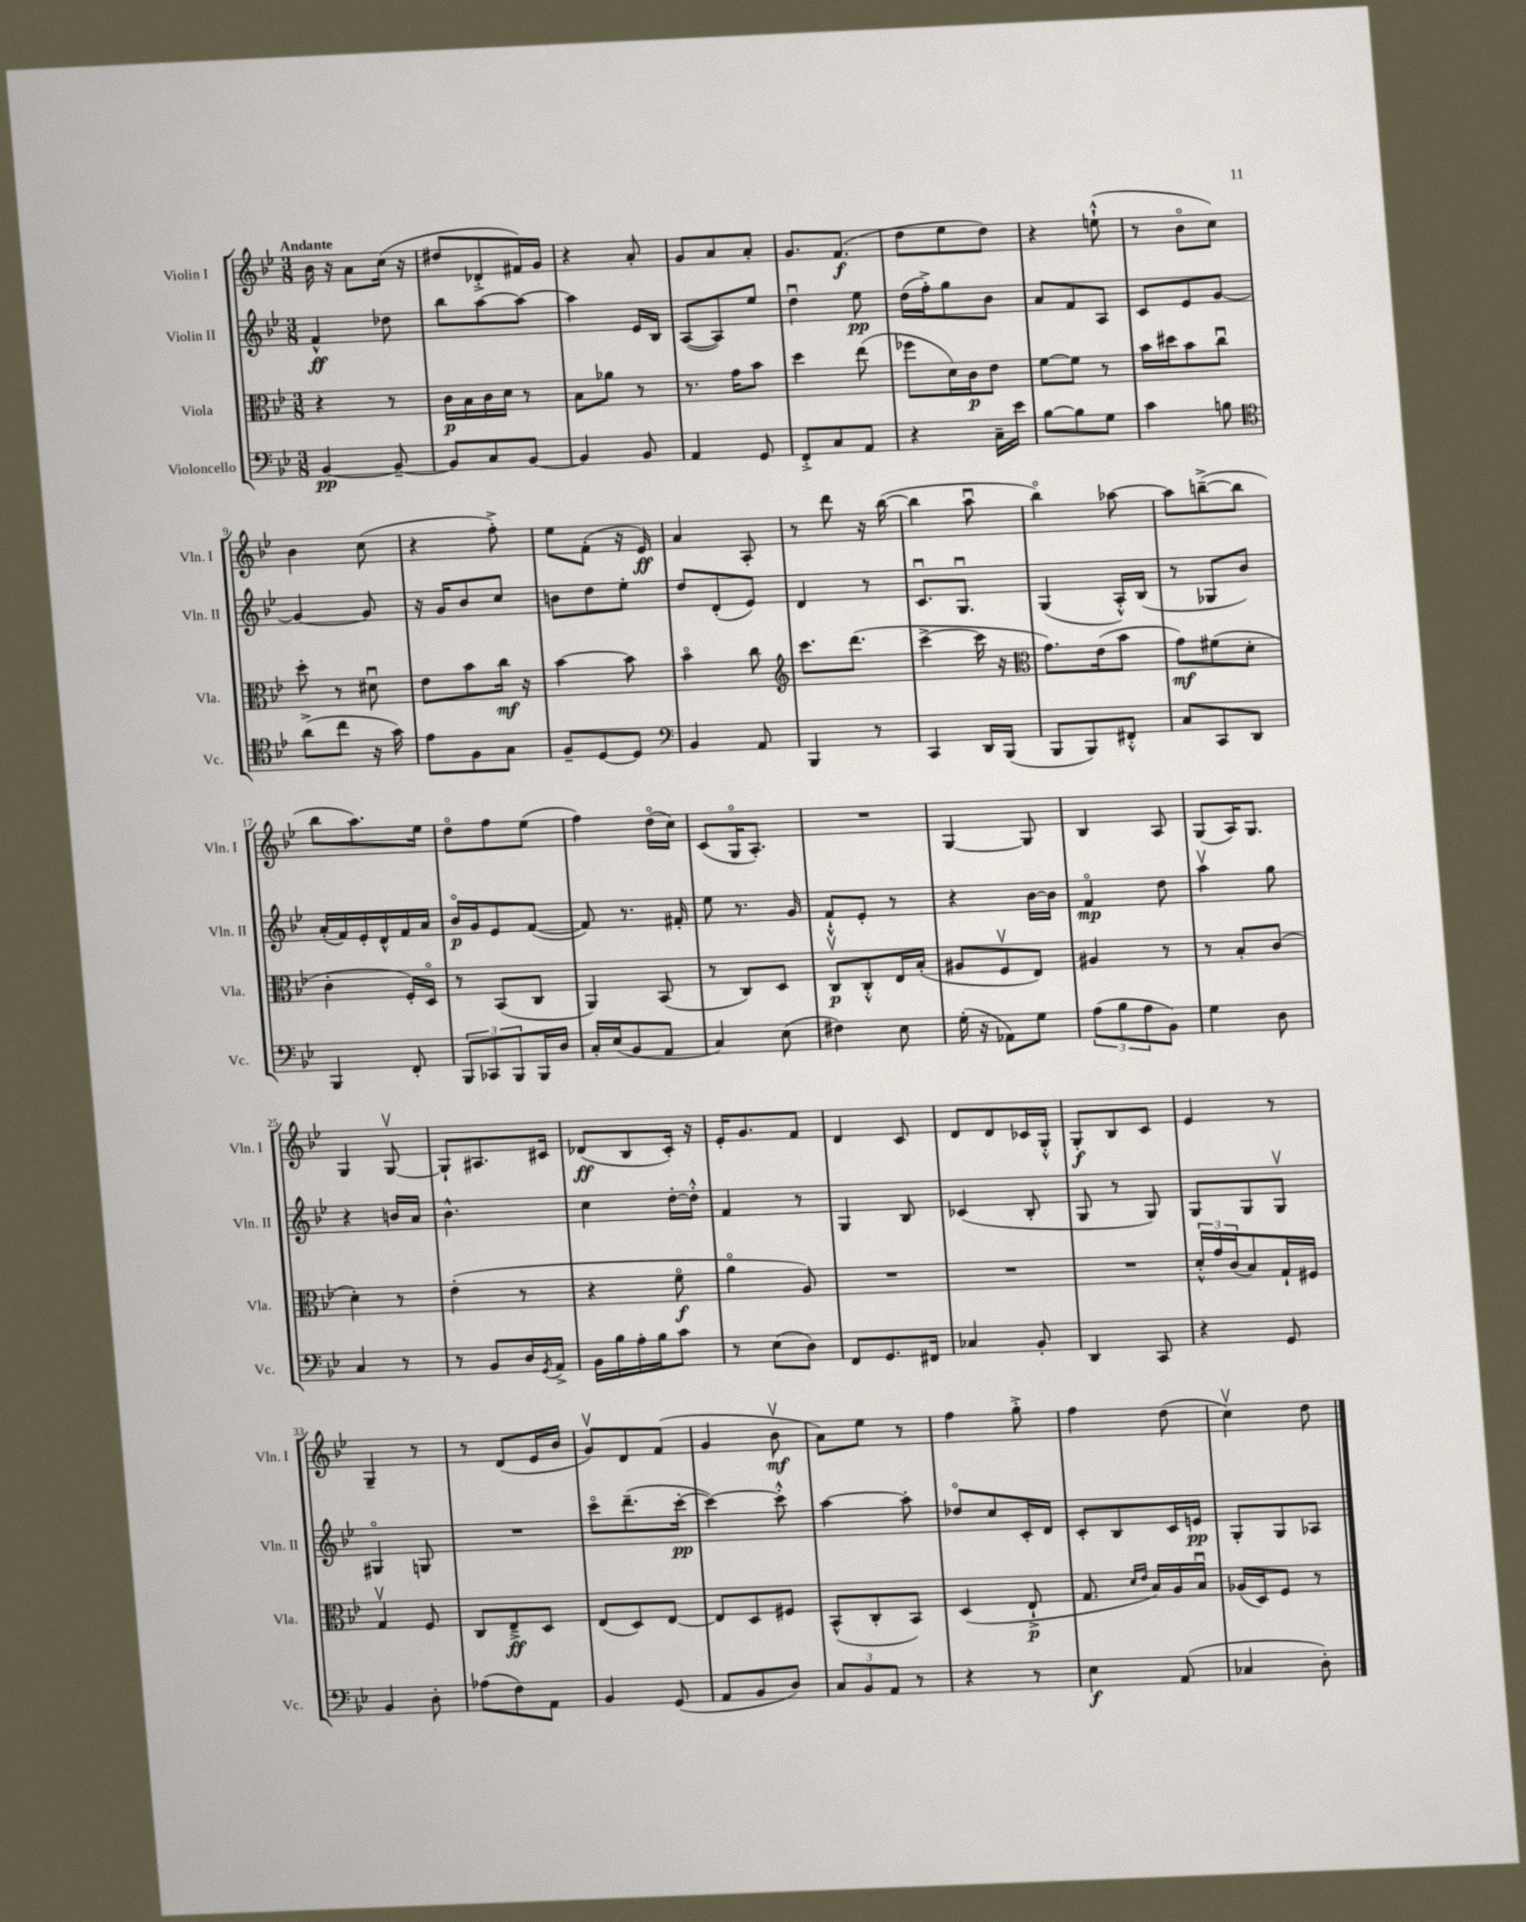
<<
\new StaffGroup <<
\new Staff = "s0" \with { instrumentName = "Violin I" shortInstrumentName = "Vln. I" } {
    \clef treble \key bes \major \numericTimeSignature \time 3/8 \tempo "Andante"
    bes'16 r16 a'8 c''16( r16 |
    dis''8 des'8-.-> fis'16) g'16 |
    r4 a'8-. |
    g'8 a'8 a'8-. |
    g'8. f'8.\f( |
    d''8 ees''8 d''8) |
    r4 e''8-!-^( |
    r8 bes'8\flageolet c''8) |
    bes'4 c''8( |
    r4 f''8-.->) |
    ees''8 f'8-.( r16 ees'16\ff) |
    a'4 a8-. |
    r8 d'''8 r16 bes''16~( |
    bes''4 a''8\downbow |
    bes''4\flageolet) aes''8~ |
    aes''8 b''8~--->( b''8 |
    bes''8 a''8.) ees''16 |
    d''8\flageolet f''8 ees''8( |
    f''4) d''16\flageolet( c''16) |
    c'8( g16\flageolet a8.-.) |
    R4. |
    g4~ g8 |
    bes4 a8 |
    g8( a16) g8. |
    g4 g8~\upbow |
    g8-! ais8. cis'16 |
    des'8\ff( bes8 c'16-.) r16 |
    ees'16-. g'8. f'8 |
    d'4 c'8 |
    d'8 d'8 ces'16 g16-.-^ |
    g8-.\f bes8 c'8 |
    ees'4 r8 |
    g4-- r8 |
    r8 d'8( ees'16 bes'16 |
    g'8\upbow) d'8 f'8( |
    g'4 bes'8\upbow\mf |
    a'8) ees''8 r8 |
    f''4 g''8-.-> |
    f''4 d''8( |
    c''4\upbow) d''8 \bar "|." |
}
\new Staff = "s1" \with { instrumentName = "Violin II" shortInstrumentName = "Vln. II" } {
    \clef treble \key bes \major \numericTimeSignature \time 3/8
    f'4-^\ff des''8 |
    bes''8 a''8~ a''8~ |
    a''4 ees'16 bes16 |
    a8~( a8) ees''8 |
    d''4\downbow ees''8\pp |
    d''16( f''16-.->) g''8 bes'8 |
    a'8 f'8 a8 |
    c'8 ees'8 g'8~ |
    g'4~ g'8 |
    r16 g'16 bes'8 c''8 |
    b'8 d''8 ees''8-. |
    d''8 d'8-.( ees'8) |
    d'4 r8 |
    c'8.\downbow g8.\downbow |
    g4( a16-.-^) bes16( |
    r8 ges8 bes'8) |
    a'16-.( f'16) ees'16-. d'16-^ f'16 a'16 |
    bes'16\flageolet\p g'16 ees'8 f'8~( |
    f'8) r8. fis'16-. |
    ees''8 r8. g'16 |
    f'8-!-^ ees'8-. r8 |
    r4 bes'16~ bes'16 |
    f'4\flageolet\mp d''8 |
    a''4\upbow g''8 |
    r4 b'16 a'16 |
    bes'4.-^ |
    c''4 d''16~-. d''16-.-^ |
    f'4 r8 |
    g4 bes8 |
    ces'4( bes8-. |
    g8 r8 g8) |
    g8 g8 g8\upbow |
    gis4\flageolet g8 |
    R4. |
    c'''8\flageolet d'''8.--( c'''16~-.\pp |
    c'''4~) c'''8-.-^ |
    a''4~ a''8-. |
    des''8\flageolet c''8 c'16-. d'16 |
    c'8-. bes8 c'16 e'16\pp |
    g8-. g8 aes8 \bar "|." |
}
\new Staff = "s2" \with { instrumentName = "Viola" shortInstrumentName = "Vla." } {
    \clef alto \key bes \major \numericTimeSignature \time 3/8
    r4 r8 |
    c'16\p bes16 c'16 d'16 r8 |
    bes8 aes'8 r8 |
    r8. g'16 bes'8 |
    d''4 ees''8( |
    fes''8 d'16) c'16\p ees'8 |
    f'8~ f'8 r8 |
    bes'16 dis''16 bes'8 c''8\downbow |
    d''8-. r8 dis'8\downbow |
    ees'8 bes'8 c''16\mf r16 |
    bes'4~ bes'8 |
    bes'4\flageolet c''8 |
    \clef treble c'''8. d'''8.( |
    c'''4~-> c'''16 r16 |
    \clef alto g'8.) ees'16( bes'8 |
    g'8\mf) fis'8( d'8-. |
    c'4-. f16-.) d16\flageolet |
    r8 bes,8( c8 |
    a,4) bes,8( |
    r8 c8) d8 |
    c8\upbow\p c8-.-^ ees16 bes16-.( |
    ais8 f8\upbow ees8) |
    ais4 r8 |
    r8 bes8-. c'8( |
    d'4-.) r8 |
    ees'4-.( r8 |
    r4 f'8\flageolet\f |
    a'4\flageolet a8) |
    R4. |
    R4. |
    R4. |
    \tuplet 3/2 { d'16-.-^ g'16 c'16( } bes8) g16-! fis16 |
    g4\upbow f8 |
    c8 ees8--->\ff d8 |
    ees8( d8) ees8~ |
    ees8 d8 fis8 |
    bes,8-^( c8-. bes,8) |
    d4( ees8-!->\p |
    g8. \grace { d'16 ees'16 } bes16) a16 bes16\downbow |
    aes16( d16) f8 r8 \bar "|." |
}
\new Staff = "s3" \with { instrumentName = "Violoncello" shortInstrumentName = "Vc." } {
    \clef bass \key bes \major \numericTimeSignature \time 3/8
    bes,4~\pp bes,8~-- |
    bes,8 c8 bes,8~ |
    bes,4 bes,8 |
    a,4 g,8 |
    f,8-.-> c8 a,8 |
    r4 c16-- ees'16 |
    bes8~ bes8 g8 |
    c'4 b8 |
    \clef tenor a'8->( c''8 r16 g'16) |
    ees'8 f8 g8 |
    f8-- d8~ d8 |
    \clef bass bes,4 a,8 |
    bes,,4 r8 |
    c,4 d,16 bes,,16( |
    bes,,8 bes,,8) fis,8-.-^ |
    c8 c,8 d,8 |
    bes,,4 f,8-. |
    \tuplet 3/2 { bes,,8 ces,8 bes,,8 } bes,,16 d16 |
    c16-. ees16( bes,8 a,8 |
    c4) ees8( |
    fis4) ees8 |
    g16-.( r16 aes,8) g8 |
    \tuplet 3/2 { a8( bes8 a8 } bes,8) |
    g4 d8 |
    c4 r8 |
    r8 bes,8 d16 \acciaccatura { g,8 } a,16-> |
    bes,16 bes16 a16-. bes16 c'8 |
    r8 ees8( d8) |
    f,8 g,8. fis,16 |
    ces4 bes,8-. |
    d,4 c,8 |
    r4 g,8 |
    bes,4 d8-. |
    aes8( f8) a,8 |
    bes,4 g,8( |
    a,8 bes,8 d8) |
    \tuplet 3/2 { c8 bes,8 a,8 } r8 |
    r4 r8 |
    ees4\f a,8( |
    ces4 d8-.) \bar "|." |
}
>>
>>
